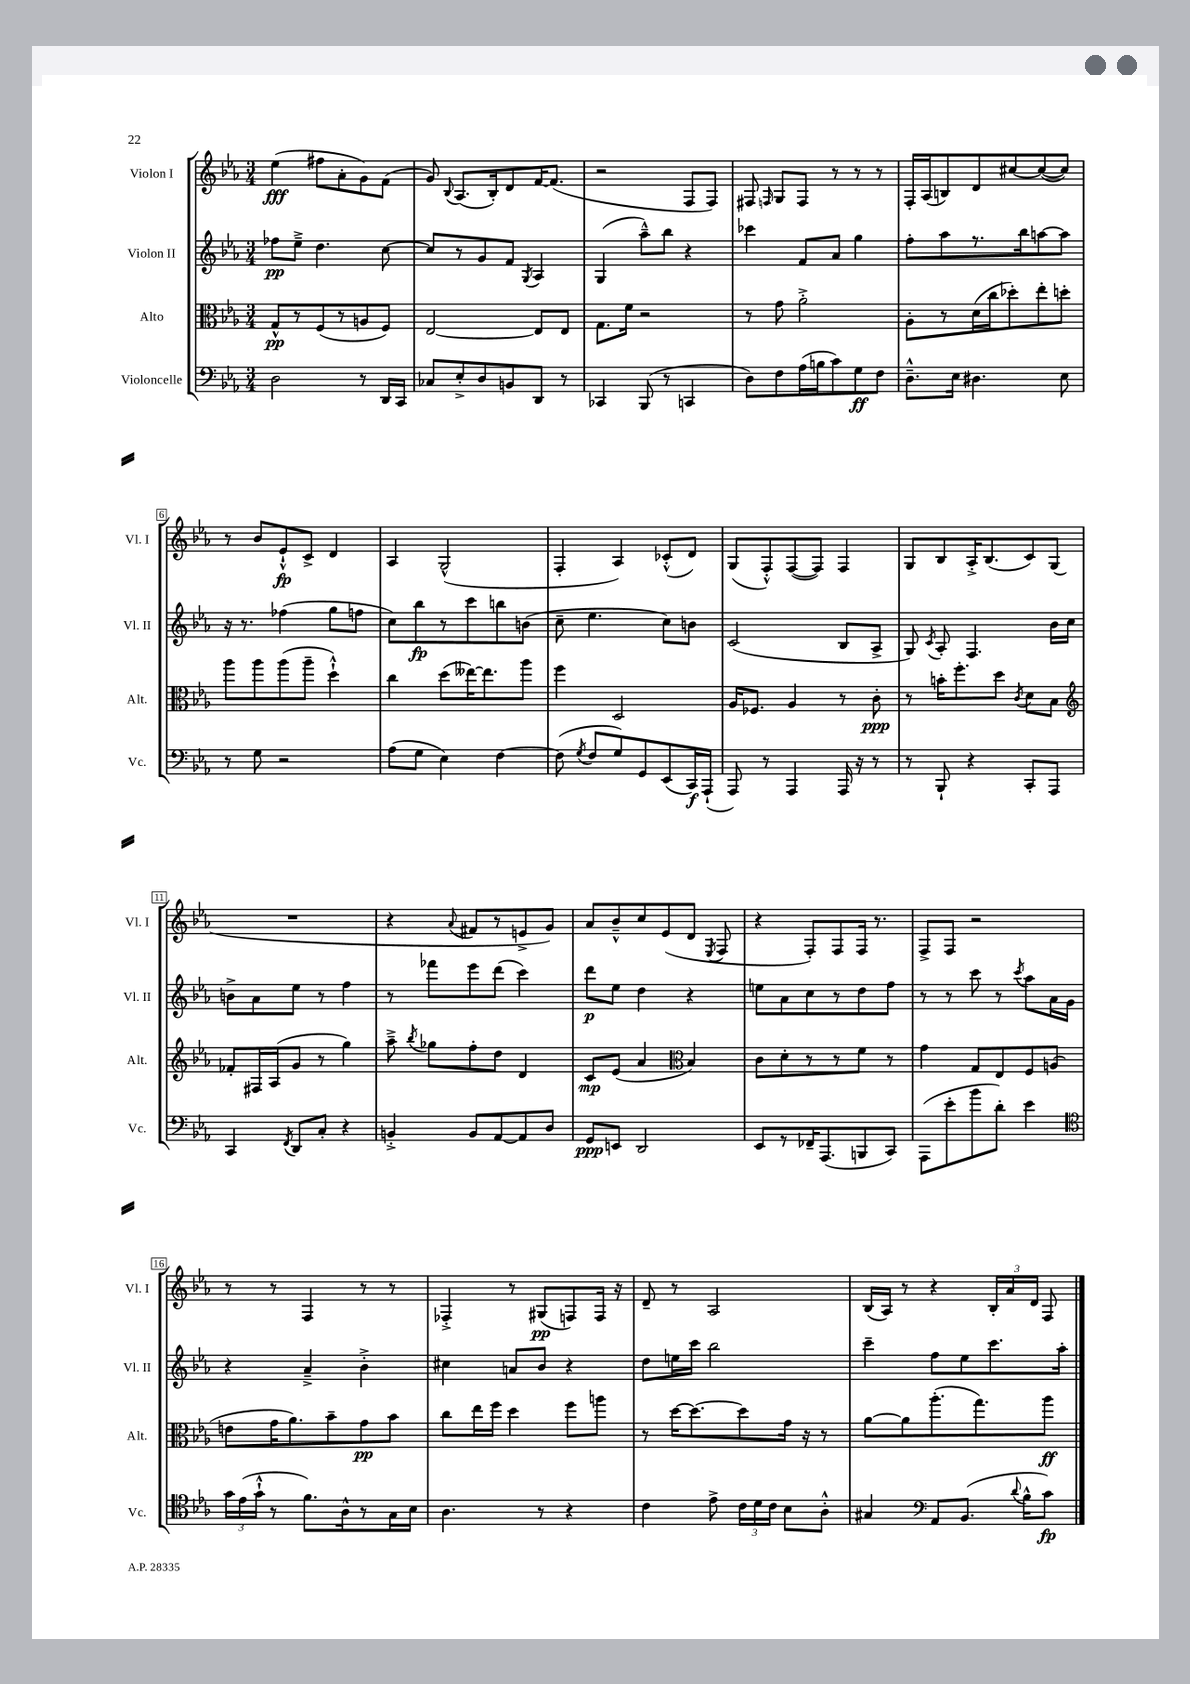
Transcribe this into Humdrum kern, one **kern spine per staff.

**kern	**dynam	**kern	**dynam	**kern	**dynam	**kern	**dynam
*part4	*part4	*part3	*part3	*part2	*part2	*part1	*part1
*staff4	*staff4	*staff3	*staff3	*staff2	*staff2	*staff1	*staff1
*I"Violoncelle	*	*I"Alto	*	*I"Violon II	*	*I"Violon I	*
*I'Vc.	*	*I'Alt.	*	*I'Vl. II	*	*I'Vl. I	*
*clefF4	*	*clefC3	*	*clefG2	*	*clefG2	*
*k[b-e-a-]	*	*k[b-e-a-]	*	*k[b-e-a-]	*	*k[b-e-a-]	*
*M3/4	*	*M3/4	*	*M3/4	*	*M3/4	*
=1	=1	=1	=1	=1	=1	=1	=1
2D\	.	8G^^/L	pp	8ff-X\L	pp	(4ee-\	fff
.	.	8r	.	8ee-~^\J	.	.	.
.	.	(8F/	.	4.dd\	.	8ff#X\L	.
.	.	8r	.	.	.	8a-'\	.
8r	.	8An/	.	.	.	8g\)	.
16DD/LL	.	8F/J)	.	[8cc\	.	(8f\J	.
16CC/JJ	.	.	.	.	.	.	.
=2	=2	=2	=2	=2	=2	=2	=2
8C-X/L	.	[2E-/	.	8cc/L]	.	8g/)	.
.	.	.	.	.	.	8qqB-/	.
8E-'^/	.	.	.	8r	.	(8.A-/L	.
8D/	.	.	.	8g/	.	.	.
.	.	.	.	.	.	16B-'/k)	.
8BBn/	.	.	.	8f/J	.	8d/	.
.	.	.	.	8qG/	.	.	.
8DD/J	.	8E-/L]	.	4A-/	.	[16f/K	.
.	.	.	.	.	.	(8.f/J]	.
8r	.	8E-/J	.	.	.	.	.
=3	=3	=3	=3	=3	=3	=3	=3
4CC-X/	.	8.G\L	.	(4G/	.	2r	.
.	.	16f\Jk	.	.	.	.	.
(8BBB-/	.	2r	.	8aa-~^^\L)	.	.	.
8r	.	.	.	8bb-\J	.	.	.
4CCn/	.	.	.	4r	.	8F/L	.
.	.	.	.	.	.	8F/J)	.
=4	=4	=4	=4	=4	=4	=4	=4
8D\L)	.	8r	.	4ccc-X\	.	8F#X/	.
.	.	.	.	.	.	16qqFn/	.
8F\	.	8g\	.	.	.	8G/L	.
(16A-\L	.	2a-'^\	.	8f/L	.	8F/J	.
16Bn\J	.	.	.	.	.	.	.
8c\)	.	.	.	8a-/J	.	8r	.
8G\	ff	.	.	4gg\	.	8r	.
8F\J	.	.	.	.	.	8r	.
=5	=5	=5	=5	=5	=5	=5	=5
8.D~^^\L	.	8A-'\L	.	8ff'\L	.	16F'/LL	.
.	.	.	.	.	.	(16A-/J	.
.	.	8r	.	8aa-\	.	8Bn/)	.
16E-\Jk	.	.	.	.	.	.	.
4.D#X\	.	(16d\L	.	8.r	.	8d/	.
.	.	16cc\J	.	.	.	.	.
.	.	8dd-X'\)	.	.	.	[8cc#X/	.
.	.	.	.	16bb-\k	.	.	.
.	.	8ee-'\	.	[8aan\	.	(8cc#/_	.
8E-\	.	8ddn'\J	.	8aa\J]	.	8cc#/J])	.
!!LO:LB:g=z
=6	=6	=6	=6	=6	=6	=6	=6
8r	.	8aa-\L	.	16r	.	8r	.
.	.	.	.	8.r	.	.	.
8G\	.	8aa-\	.	.	.	8b-/L	.
2r	.	(8aa-\	.	(4ff-X\	.	8e-`^^/	fp
.	.	8aa-~\J	.	.	.	8c^/J	.
.	.	4dd`^^\)	.	8gg\L	.	4d/	.
.	.	.	.	8ffn\J	.	.	.
=7	=7	=7	=7	=7	=7	=7	=7
(8A-\L	.	4cc\	.	8cc\L)	.	4A-/	.
8G\J	.	.	.	8bb-\	fp	.	.
4E-\)	.	(8dd\L	.	8r	.	(2G^^/	.
.	.	[16ee--X\K)	.	8ccc\	.	.	.
.	.	8.ee--\]	.	.	.	.	.
[4F\	.	.	.	8bbn\	.	.	.
.	.	8aa-\J	.	(8bn\J	.	.	.
=8	=8	=8	=8	=8	=8	=8	=8
(8F\]	.	4ff\	.	8cc~\	.	4F'/	.
8qG/	.	.	.	.	.	.	.
8F/L	.	.	.	4.ee-\	.	.	.
8G/)	.	2D/	.	.	.	4A-/)	.
8GG/	.	.	.	.	.	.	.
(8EE-/	.	.	.	8cc\L)	.	(8c-X'^^/L	.
16CC/L)	f	.	.	8bn\J	.	8d/J)	.
(16AAA-`/JJ	.	.	.	.	.	.	.
=9	=9	=9	=9	=9	=9	=9	=9
8AAA-/)	.	16A-/KL	.	(2c/	.	(8G/L	.
.	.	8.F-X/J	.	.	.	.	.
8r	.	.	.	.	.	8F'^^/)	.
4AAA-/	.	4A-/	.	.	.	([8F/	.
.	.	.	.	.	.	8F/J])	.
16AAA-/	.	8r	.	8B-/L	.	4F/	.
16r	.	.	.	.	.	.	.
8r	.	8c'\	ppp	8A-^/J	.	.	.
=10	=10	=10	=10	=10	=10	=10	=10
8r	.	8r	.	8G/)	.	8G/L	.
.	.	.	.	8qc/	.	.	.
8BBB-`/	.	16bn'\KL	.	8A-'/	.	8B-/	.
.	.	8.ff'\	.	.	.	.	.
4r	.	.	.	4.F/	.	16A-'^/K	.
.	.	.	.	.	.	(8.B-/	.
.	.	8dd\J	.	.	.	.	.
.	.	8qc/	.	.	.	.	.
8CC'/L	.	8d\L	.	.	.	8c/)	.
8AAA-/J	.	8B-\J	.	16b-\LL	.	(8G/J	.
.	.	.	.	16cc\JJ	.	.	.
!!LO:LB:g=z
=11	=11	=11	=11	=11	=11	=11	=11
*	*	*clefG2	*	*	*	*	*
4CC/	.	8f-X'/L	.	8bn^\L	.	2.r	.
.	.	16F#X/L	.	8a-\	.	.	.
.	.	(16A-/J	.	.	.	.	.
8qFF/	.	.	.	.	.	.	.
8DD/L	.	8g/J	.	8ee-\J	.	.	.
8C'/J	.	8r	.	8r	.	.	.
4r	.	4gg\)	.	4ff\	.	.	.
=12	=12	=12	=12	=12	=12	=12	=12
4BBn'^/	.	8aa-~^\	.	8r	.	4r	.
.	.	8qbb-/	.	.	.	.	.
.	.	8gg-X\L	.	8fff-X\L	.	.	.
.	.	.	.	.	.	8qqa-/	.
8BB/L	.	8ff'\	.	8eee-\	.	8f#X/L	.
[8AA-/	.	8dd\J	.	(8ddd\J	.	8r	.
8AA-/]	.	4d/	.	4ccc\)	.	8en^/	.
8D/J	.	.	.	.	.	8g/J)	.
=13	=13	=13	=13	=13	=13	=13	=13
8GG/L	ppp	8c/L	mp	8ddd\L	p	8a-/L	.
8EEn/J	.	(8e-/J	.	8ee-\J	.	8b-~^^/	.
2DD/	.	4a-/	.	4dd\	.	8cc/	.
.	.	.	.	.	.	(8e-/	.
*	*	*clefC3	*	*	*	*	*
.	.	4B-/)	.	4r	.	8d/J	.
.	.	.	.	.	.	8qE-/	.
.	.	.	.	.	.	8F/	.
=14	=14	=14	=14	=14	=14	=14	=14
8EE-/L	.	8c\L	.	8een\L	.	4r	.
8r	.	8d'\	.	8a-\	.	.	.
16FF-X~/K	.	8r	.	8cc\	.	8F'/L)	.
(8.AAA-/	.	.	.	.	.	.	.
.	.	8r	.	8r	.	8F/	.
8BBBn/	.	8f\J	.	8dd\	.	16F/Jk	.
.	.	.	.	.	.	8.r	.
8CC/J)	.	8r	.	8ff\J	.	.	.
=15	=15	=15	=15	=15	=15	=15	=15
(8AAA-\L	.	4g\	.	8r	.	8F^/L	.
8e-'\	.	.	.	8r	.	8F/J	.
8b-\	.	8G/L	.	8ccc\	.	2r	.
8d'\J)	.	8E-/	.	8r	.	.	.
.	.	.	.	8qccc/	.	.	.
4e-\	.	8F/	.	8aa-\L	.	.	.
.	.	(8An/J	.	16a-\L	.	.	.
.	.	.	.	16g\JJ	.	.	.
!!LO:LB:g=z
=16	=16	=16	=16	=16	=16	=16	=16
*clefC4	*	*	*	*	*	*	*
24g\LL	.	8en\L	.	4r	.	8r	.
(24e-\	.	.	.	.	.	.	.
24g`^^\JJ	.	.	.	.	.	.	.
8r	.	16g\K	.	.	.	8r	.
.	.	8.a-\)	.	.	.	.	.
8.f\L)	.	.	.	4a-~^/	.	4F/	.
.	.	8b-~\	.	.	.	.	.
16A-^^\k	.	.	.	.	.	.	.
8r	.	8g\	pp	4b-'^\	.	8r	.
16G\L	.	8b-\J	.	.	.	8r	.
16B-\JJ	.	.	.	.	.	.	.
=17	=17	=17	=17	=17	=17	=17	=17
4.A-\	.	8cc\L	.	4cc#X\	.	4F-X'^/	.
.	.	16ee-\L	.	.	.	.	.
.	.	16ff\JJ	.	.	.	.	.
.	.	4dd\	.	8an/L	.	8r	.
8r	.	.	.	8b-/J	.	(8G#X/L	pp
4r	.	8ff\L	.	4r	.	8Fn/)	.
.	.	8aan\J	.	.	.	16F/Jk	.
.	.	.	.	.	.	16r	.
=18	=18	=18	=18	=18	=18	=18	=18
4c\	.	8r	.	8dd\L	.	8d~/	.
.	.	[16dd\KL	.	16een\L	.	8r	.
.	.	8.dd\_	.	16ccc\JJ	.	.	.
8e-^\	.	.	.	2bb-\	.	2A-/	.
24c\LL	.	8dd\]	.	.	.	.	.
24d\	.	.	.	.	.	.	.
24c\JJ	.	.	.	.	.	.	.
8B-\L	.	16g\Jk	.	.	.	.	.
.	.	16r	.	.	.	.	.
8A-'^^\J	.	8r	.	.	.	.	.
=19	=19	=19	=19	=19	=19	=19	=19
4G#X/	.	[8a-\L	.	4ccc~\	.	(16B-/LL	.
.	.	.	.	.	.	16A-/JJ)	.
.	.	8a-\]	.	.	.	8r	.
*clefF4	*	*	*	*	*	*	*
8AA-/L	.	(8.aa-'\	.	8ff\L	.	4r	.
(8.BB-/J	.	.	.	8ee-\	.	.	.
.	.	8.gg\)	.	.	.	.	.
.	.	.	.	8.ccc\	.	24B-'/LL	.
.	.	.	.	.	.	24a-/	.
8qqd/	.	.	.	.	.	.	.
16B-^^\KL	.	.	.	.	.	.	.
.	.	.	.	.	.	24d/JJ	.
8c\J)	fp	8aa-\J	ff	.	.	8F/	.
.	.	.	.	16aa-'\Jk	.	.	.
==	==	==	==	==	==	==	==
*-	*-	*-	*-	*-	*-	*-	*-
